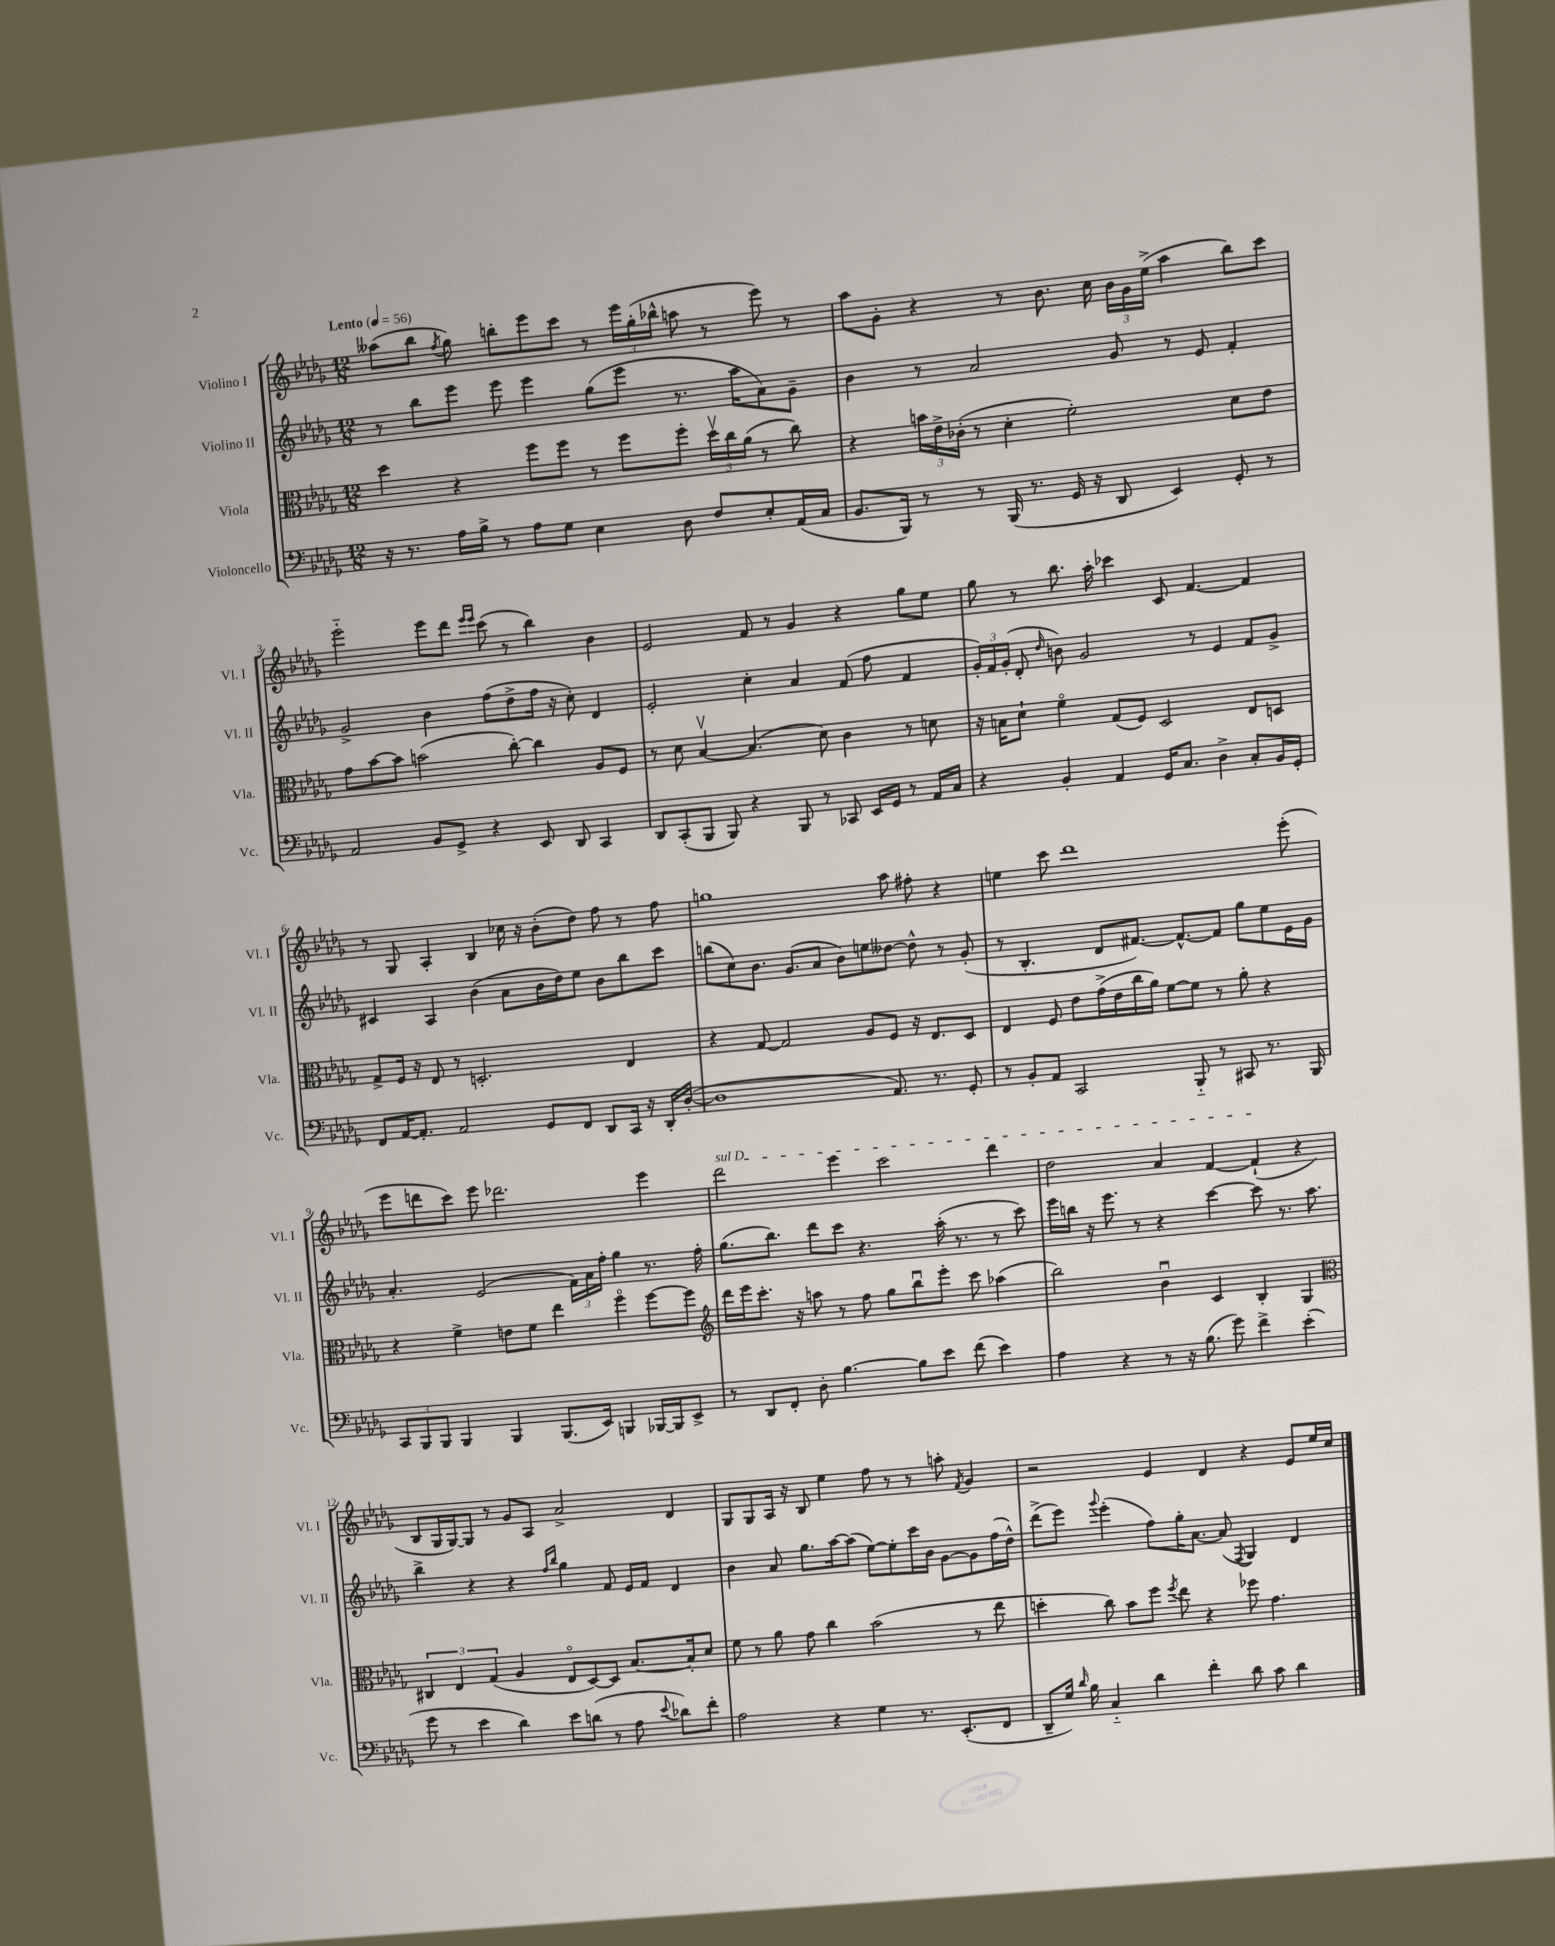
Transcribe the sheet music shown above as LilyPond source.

<<
\new StaffGroup <<
\new Staff = "s0" \with { instrumentName = "Violino I" shortInstrumentName = "Vl. I" } {
    \clef treble \key des \major \numericTimeSignature \time 12/8 \tempo "Lento" 4 = 56
    \autoBeamOff aeses''8[( bes''8] \acciaccatura { f''8 } ges''8) b''8[-. ees'''8 c'''8] r8 \tuplet 3/2 { ees'''16[ ges''16-.( bes''16]-^ } a''8 r8 ees'''8) r8 |
    aes''8[ ges'8]-. r4 r8 bes'8. c''16 \tuplet 3/2 { bes'16[ ges'16 ees''16]->( } aes''4 bes''8[) c'''8] |
    ees'''2-_ ees'''8[ des'''8] \grace { ees'''16[ ees'''16] } c'''8( r8 bes''4) bes'4 |
    ees'2 f'8 r8 ges'4 r4 ges''8[ ees''8] |
    ges''8 r8 bes''8. aes''16-. ces'''4 c'8 f'4.~ f'4 |
    r8 ges8 aes4-. bes4 ces''16 r16 bes'8[-.( des''8]) f''8 r8 f''8 |
    g''1 aes''8 fis''8-. r4 |
    e''4 c'''8 des'''1 ees'''8-.( |
    ees'''8[ d'''8 c'''8]) ees'''8 des'''2. ees'''4 |
    \once \override TextSpanner.bound-details.left.text = \markup { \italic "sul D" } des'''2\startTextSpan ees'''4 c'''2 des'''4 |
    des''2 aes'4 f'4~ f'4-!\stopTextSpan( r4 |
    bes8[ ges16 ges16~) ges8] r8 ges'8[ aes8] aes'2-> des'4 |
    ges8[ ges8 aes16] r16 bes8 ees''4 f''8 r8 r8 a''8-. \acciaccatura { f'8 } ges'4 |
    r2 ees'4 des'4 r4 ees'8[ ees''16 c''16] \bar "|." |
}
\new Staff = "s1" \with { instrumentName = "Violino II" shortInstrumentName = "Vl. II" } {
    \clef treble \key des \major \numericTimeSignature \time 12/8
    \autoBeamOff r8 bes''8[ ees'''8] ees'''8 ees'''4 ges''8[( ees'''8] r8. aes''16[ aes'8) ges'8]-- |
    bes'4 r8 aes'2 ges'8 r8 ees'8 f'4-. |
    ges'2-> bes'4 f''8[( des''8-> f''16] r16 c''8-.) des'4 |
    ees'2-. c''4-. aes'4 f'8( f''8 f'4 |
    \tuplet 3/2 { ges'16[-.) f'16 ges'16]-.( } des'8-. \grace { des''16 } b'8) ges'2 r8 ees'4 f'8[ ges'8]-> |
    cis'4 aes4 bes'4( aes'8[ bes'16 des''16) ees''8] bes'8[ bes''8 c'''8] |
    b''8[( c''8) bes'8.] ges'8.[( aes'8] bes'8[) e''8 deses''8]~ deses''8-^ r8 ges'8-.( |
    r8 bes4.-. des'8[ fis'8.]~) fis'8.[~-^ fis'8] ges''8[ ees''8 ees'16 ges'16] |
    aes'4.-. ees'2( \tuplet 3/2 { f'16[) aes'16 f''16]-. } ges''4 r8. f''16-. |
    ges''8.[( bes''8.]) des'''8[ c'''8] r4. aes''16-.( r8. r8 c'''8) |
    ees'''16[ b''16] r16 ees'''8. r8 r4 c'''4~ c'''8 r8. aes''8. |
    bes''4-> r4 r4 \grace { f''16[ bes''16] } ges''4 f'8 ees'16[ f'16] des'4 |
    bes'4 aes'8 ges''8.[ aes''16~ aes''8]( ees''8[~) ees''8-. c'''16 bes'16] ges'8[~ ges'8 f''16( des''16]-^) |
    des'''8[->( ees'''8]) \appoggiatura { ges'''8 } ees'''4-.( f''8[) ges''16-. aes'8.]~ aes'8( \acciaccatura { f8 } ges4) des'4 \bar "|." |
}
\new Staff = "s2" \with { instrumentName = "Viola" shortInstrumentName = "Vla." } {
    \clef alto \key des \major \numericTimeSignature \time 12/8
    \autoBeamOff des''4 r4 f''8[ f''8] r8 f''8[ f''8]-. \tuplet 3/2 { des''16[\upbow c''16 aes'16]( } r8 c''8) |
    r4 \tuplet 3/2 { b'16[ ees'16-> ces'16]-.( } r8 des'4-. f'2-.) des'8[ ees'8] |
    ges'8[ bes'8~ bes'8] b'2( c''8~-.) c''4 aes8[ f8] |
    r8 des'8 bes4~\upbow bes4.( des'8) c'4 r8 d'8 |
    r16 b16[ des'8]-! f'4\flageolet ges8[( f8]) des2 ees8[ d8] |
    ges8[-> f16] r16 ees8 r8 d2.-. ees4 |
    r4 ges8~ ges2 aes8[ f8] r16 ees8.[ des8] |
    ees4 f8 ees'8[ ges'16->( ees'16 c''16 aes'16]) f'8[~ f'8] r8 aes'8-. r4 |
    r4 f'4-> e'8[ f'8] ees''4 f''4\flageolet f''8[~ f''8] |
    \clef treble des'''16[ ees'''16 c'''8.]-. r16 a''8 r8 f''8 ges''8[ bes''8\downbow ees'''8]-. c'''8 aes''4( |
    bes''2) bes'4\downbow c'4 bes4-. ges4 |
    \clef alto \tuplet 3/2 { cis4 ees4 ges4( } aes4 ees8[\flageolet des8~) des8] bes8.[~ bes16-. des'8] |
    f'8 r8 aes'8 ges'8 c''4 bes'2( r8 ees''8 |
    d''4-. c''8) bes'8[ f''8] \acciaccatura { f''8 } ees''8 r4 fes''8 ges'4. \bar "|." |
}
\new Staff = "s3" \with { instrumentName = "Violoncello" shortInstrumentName = "Vc." } {
    \clef bass \key des \major \numericTimeSignature \time 12/8
    \autoBeamOff r16 r8. aes16[ bes16]-> r8 aes8[ ges8] ees4 des8 f8[ ees8-. aes,16( c16] |
    bes,8.[ bes,,16]) r8 r8 bes,,16( r8. ges,16 r16 des,8 ees,4) ges,8-. r8 |
    aes,2 bes,8[ ges,8]-> r4 ees,8 des,8 c,4 |
    des,8[ c,8-.( bes,,8] bes,,8) r4 bes,,8 r8 ces,8 ees,16[ ges,16] r8 aes,16[ c16] |
    r4 bes,4-. aes,4 ges,16[ c8.] des4-> c8[-. bes,16 ges,16]-. |
    f,8[ aes,16~ aes,8.]-. aes,2 ges,8[ f,8] des,8[ c,16] r16 des,16[-. des16]~-.( |
    des1 aes,8.) r8. ges,8-. |
    r8 bes,8[-. aes,8] c,2 bes,,8-_ r8 cis,8 r8. bes,,16 |
    \tuplet 3/2 { c,8[ bes,,8 bes,,8] } bes,,4 bes,,4 bes,,8.[( ees,16]) b,,4 bes,,16[~ bes,,16 ees,8]-> |
    r8 des,8[ f,8]-. des8-. bes4.~ bes8[ ees'8] f'8( ees'4) |
    aes4 r4 r8 r16 bes8.( ges'8) f'4-> ees'4-.( |
    ges'8 r8 ees'4 des'4) ees'8[ d'8]( r8 aes8 \appoggiatura { ees'8 } des'8[) f'8]-. |
    aes2 r4 ges4 r8. ees,8.[-.( f,8] |
    des,8[-- ges16]) \grace { des'16 } bes16 c4-_ des'4 f'4-. des'8 c'8 des'4 \bar "|." |
}
>>
>>
